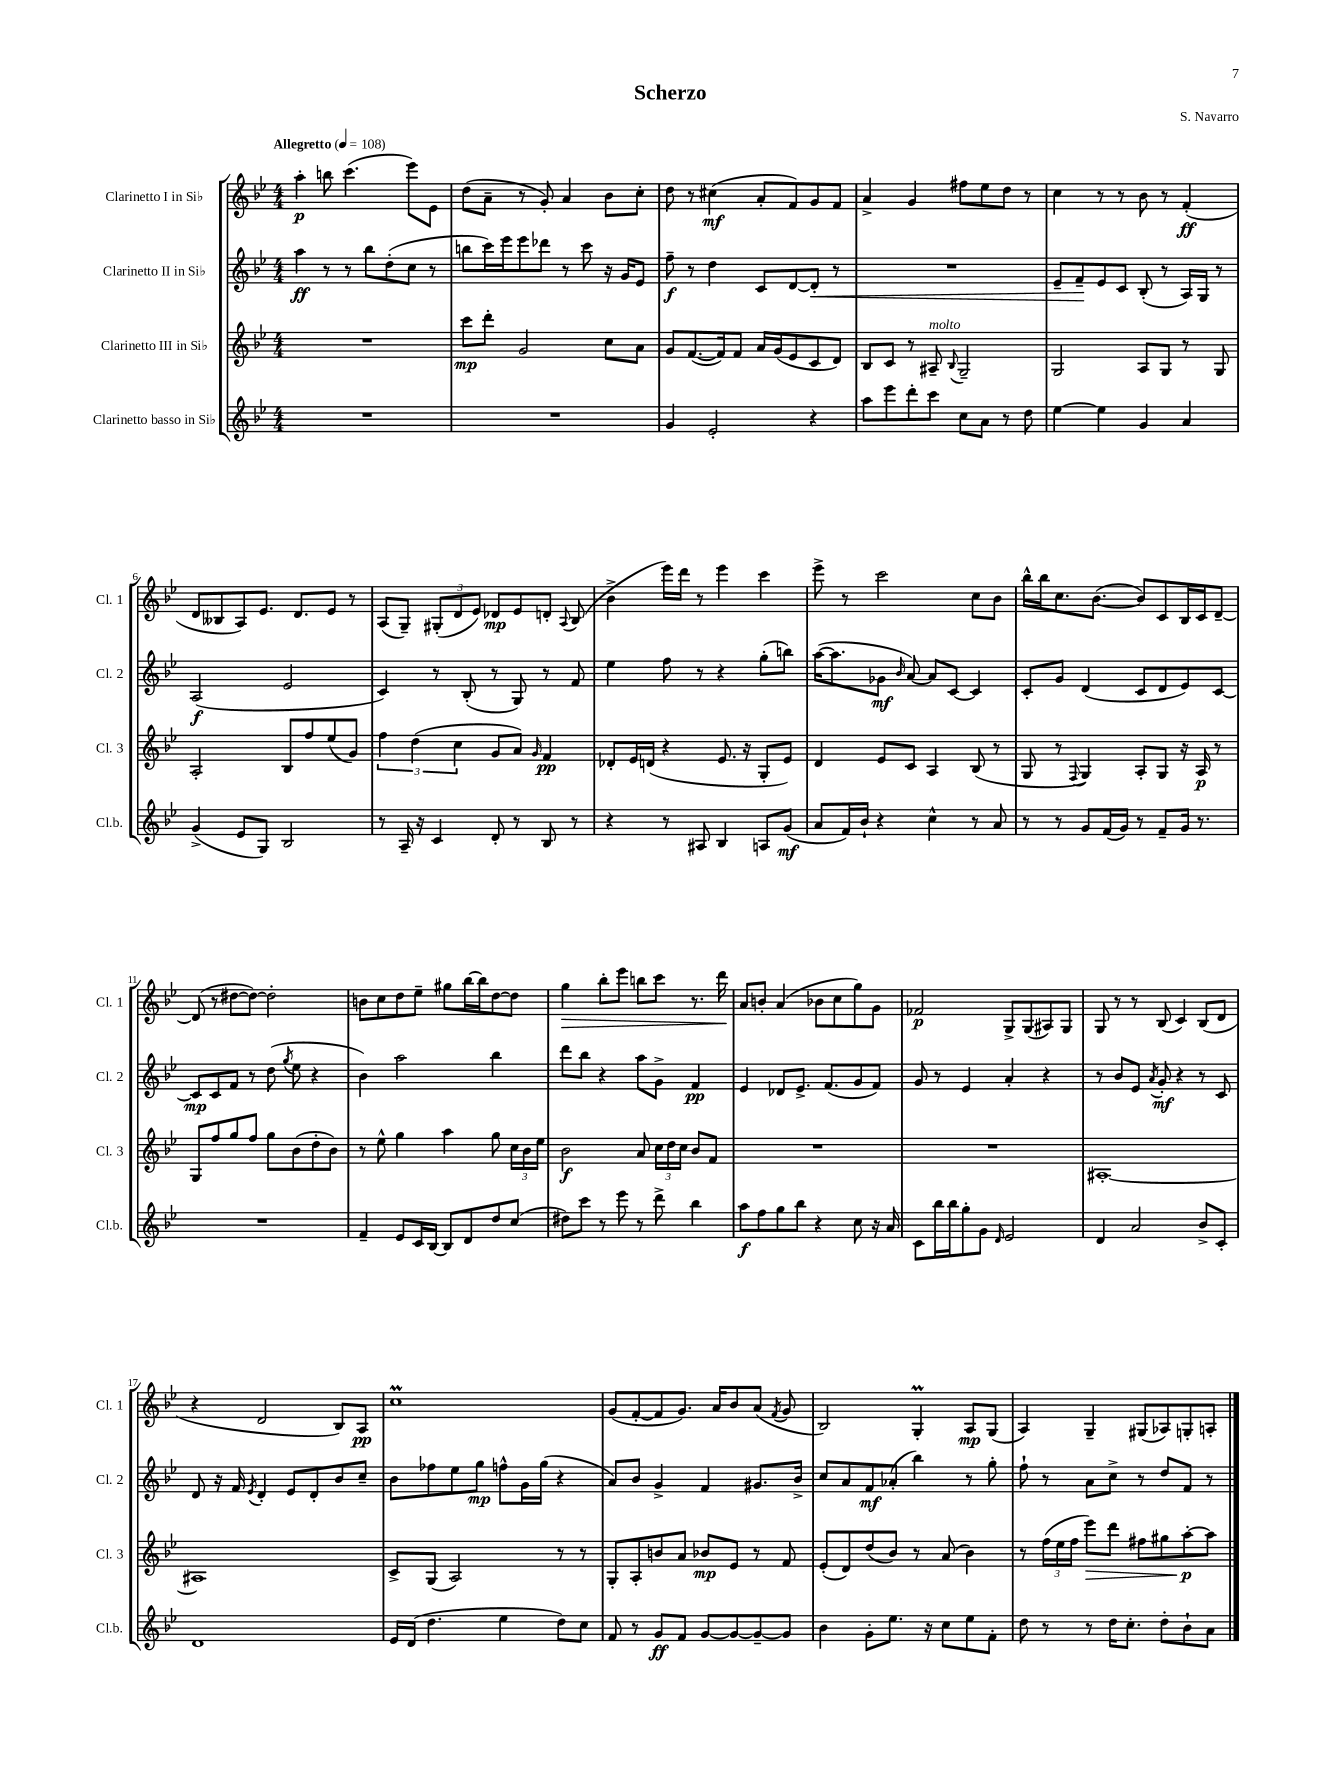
\header { title = "Scherzo" composer = "S. Navarro" }
<<
\new StaffGroup <<
\new Staff = "s0" \with { instrumentName = "Clarinetto I in Sib" shortInstrumentName = "Cl. 1" } {
    \clef treble \key bes \major \numericTimeSignature \time 4/4 \tempo "Allegretto" 4 = 108
    \autoBeamOff a''4-.\p b''8 c'''4.( ees'''8[) ees'8] |
    d''8[( a'8]-- r8 g'8-.) a'4 bes'8[ c''8]-. |
    d''8 r8 cis''4\mf( a'8[-. f'8) g'8 f'8] |
    a'4-> g'4 fis''8[ ees''8 d''8] r8 |
    c''4 r8 r8 bes'8 r8 f'4-.\ff( |
    d'8[ beses8 a8) ees'8.] d'8.[ ees'8] r8 |
    a8[( g8]--) \tuplet 3/2 { gis8[-.( d'8 ees'8]) } des'8[\mp ees'8 d'8]-. \appoggiatura { a8 } bes8( |
    bes'4-> ees'''16[) d'''16] r8 ees'''4 c'''4 |
    ees'''8-> r8 c'''2 c''8[ bes'8] |
    bes''16[-^ bes''16 c''8. bes'8.]~( bes'8[) c'8 bes16 c'16 d'8]~-- |
    d'8( r8 dis''8[~ dis''8]~) dis''2-. |
    b'8[ c''8 d''8 ees''8]-- gis''8[ bes''16~ bes''16 d''8~ d''8] |
    g''4\> bes''8[-. ees'''8] b''8[ c'''8] r8. d'''16\! |
    a'8[ b'8]-. a'4( bes'8[ c''8 g''8) g'8] |
    fes'2\p g8[-> g8( ais8) g8] |
    g8 r8 r8 bes8( c'4) bes8[( d'8] |
    r4 d'2 bes8[) a8]\pp |
    c''1\prall |
    g'8[( f'8~-. f'8 g'8.]) a'16[ bes'8 a'8]( \acciaccatura { f'8 } g'8 |
    bes2) g4-.\prall a8[\mp g8]( |
    a4) g4-- gis8[( aes8) g8-. a8]-. \bar "|." |
}
\new Staff = "s1" \with { instrumentName = "Clarinetto II in Sib" shortInstrumentName = "Cl. 2" } {
    \clef treble \key bes \major \numericTimeSignature \time 4/4
    \autoBeamOff a''4\ff r8 r8 bes''8[ d''8-.( c''8] r8 |
    b''8[ c'''16) ees'''16 ees'''8 des'''8] r8 c'''8 r16 g'16[ ees'8] |
    f''8--\f r8 d''4 c'8[ d'8~ d'8]-.\< r8 |
    R1 |
    ees'8[-- f'8--\! ees'8 c'8] bes8-.( r8 a16[) g16] r8 |
    a2\f( ees'2 |
    c'4) r8 bes8-.( r8 g8) r8 f'8 |
    ees''4 f''8 r8 r4 g''8[-.( b''8]) |
    a''16[~( a''8. ges'8]\mf \grace { bes'16 } a'8~) a'8[ c'8]~ c'4 |
    c'8[-. g'8] d'4( c'8[ d'8 ees'8) c'8]~ |
    c'8[\mp c'8 f'8] r8 d''8( \acciaccatura { g''8 } ees''8 r4 |
    bes'4) a''2 bes''4 |
    d'''8[ bes''8] r4 a''8[ g'8]-> f'4\pp |
    ees'4 des'8[ ees'8.]-> f'8.[( g'8 f'8]) |
    g'8 r8 ees'4 a'4-. r4 |
    r8 bes'8[ ees'8] \acciaccatura { a'8 } g'8-.\mf r4 r8 c'8 |
    d'8 r16 f'16 \acciaccatura { ees'8 } d'4-. ees'8[ d'8-. bes'8 c''8]-- |
    bes'8[ fes''8 ees''8 g''8]\mp f''8[-^ g'16 g''16]( r4 |
    a'8[) bes'8] g'4-> f'4 gis'8.[ bes'16]-> |
    c''8[ a'8 f'8\mf aes'8]-.( bes''4) r8 g''8-. |
    f''8-! r8 a'8[ c''8]-> r8 d''8[ f'8] r8 \bar "|." |
}
\new Staff = "s2" \with { instrumentName = "Clarinetto III in Sib" shortInstrumentName = "Cl. 3" } {
    \clef treble \key bes \major \numericTimeSignature \time 4/4
    \autoBeamOff R1 |
    c'''8[\mp d'''8]-. g'2 c''8[ a'8] |
    g'8[ f'8.~( f'16) f'8] a'16[ g'16( ees'8 c'8 d'8]) |
    bes8[ c'8] r8 ais8--^\markup { \italic "molto" } \appoggiatura { bes8 } g2-- |
    g2 a8[ g8] r8 g8 |
    a2-. bes8[ f''8 ees''8( g'8]) |
    \tuplet 3/2 { f''4 d''4( c''4 } g'8[ a'8]) \grace { g'16 } f'4\pp |
    des'8[-. ees'16 d'16]( r4 ees'8. r16 g8[-. ees'8]) |
    d'4 ees'8[ c'8] a4 bes8( r8 |
    g8 r8 \appoggiatura { f8 } g4) a8[-. g8] r16 a16\p r8 |
    g8[ f''8 g''8 f''8] g''8[ bes'8( d''8-. bes'8]) |
    r8 ees''8-^ g''4 a''4 g''8 \tuplet 3/2 { c''16[ bes'16 ees''16] } |
    bes'2\f a'8 \tuplet 3/2 { c''16[ d''16 c''16] } bes'8[ f'8] |
    R1 |
    R1 |
    ais1~-. |
    ais1 |
    c'8[-> g8]( a2) r8 r8 |
    g8[-. a8-. b'8 a'8] bes'8[\mp ees'8] r8 f'8 |
    ees'8[-.( d'8) d''8( bes'8]) r8 a'8( bes'4) |
    r8 \tuplet 3/2 { f''16[( ees''16 f''16] } ees'''8[\>) d'''8] fis''8[ gis''8 a''8~-.\p\! a''8] \bar "|." |
}
\new Staff = "s3" \with { instrumentName = "Clarinetto basso in Sib" shortInstrumentName = "Cl.b." } {
    \clef treble \key bes \major \numericTimeSignature \time 4/4
    \autoBeamOff R1 |
    R1 |
    g'4 ees'2-. r4 |
    a''8[ ees'''8 d'''8-. c'''8] c''8[ a'8] r8 d''8 |
    ees''4~ ees''4 g'4 a'4 |
    g'4->( ees'8[ g8]) bes2 |
    r8 a16-- r16 c'4 d'8-. r8 bes8 r8 |
    r4 r8 ais8 bes4 a8[ g'8]\mf( |
    a'8[ f'16) bes'16]-! r4 c''4-^ r8 a'8 |
    r8 r8 g'8[ f'16( g'16]) r8 f'8[-- g'16] r8. |
    R1 |
    f'4-- ees'8[ c'16 bes16]~ bes8[ d'8 d''8 c''8]( |
    dis''8[) c'''8] r8 ees'''8 r8 d'''8-> bes''4 |
    a''8[\f f''8 g''8 bes''8] r4 c''8 r16 a'16 |
    c'8[ bes''16 bes''16 g''8-. g'8] \grace { d'16 } ees'2 |
    d'4 a'2 bes'8[-> c'8]-. |
    d'1 |
    ees'16[ d'16]( d''4. ees''4 d''8[) c''8] |
    f'8 r8 g'8[\ff f'8] g'8[~ g'8~ g'8~-- g'8] |
    bes'4 g'8[-. ees''8.] r16 c''8[ ees''8 f'8]-. |
    d''8 r8 r8 d''16[ c''8.]-. d''8[-. bes'8-! a'8] \bar "|." |
}
>>
>>
